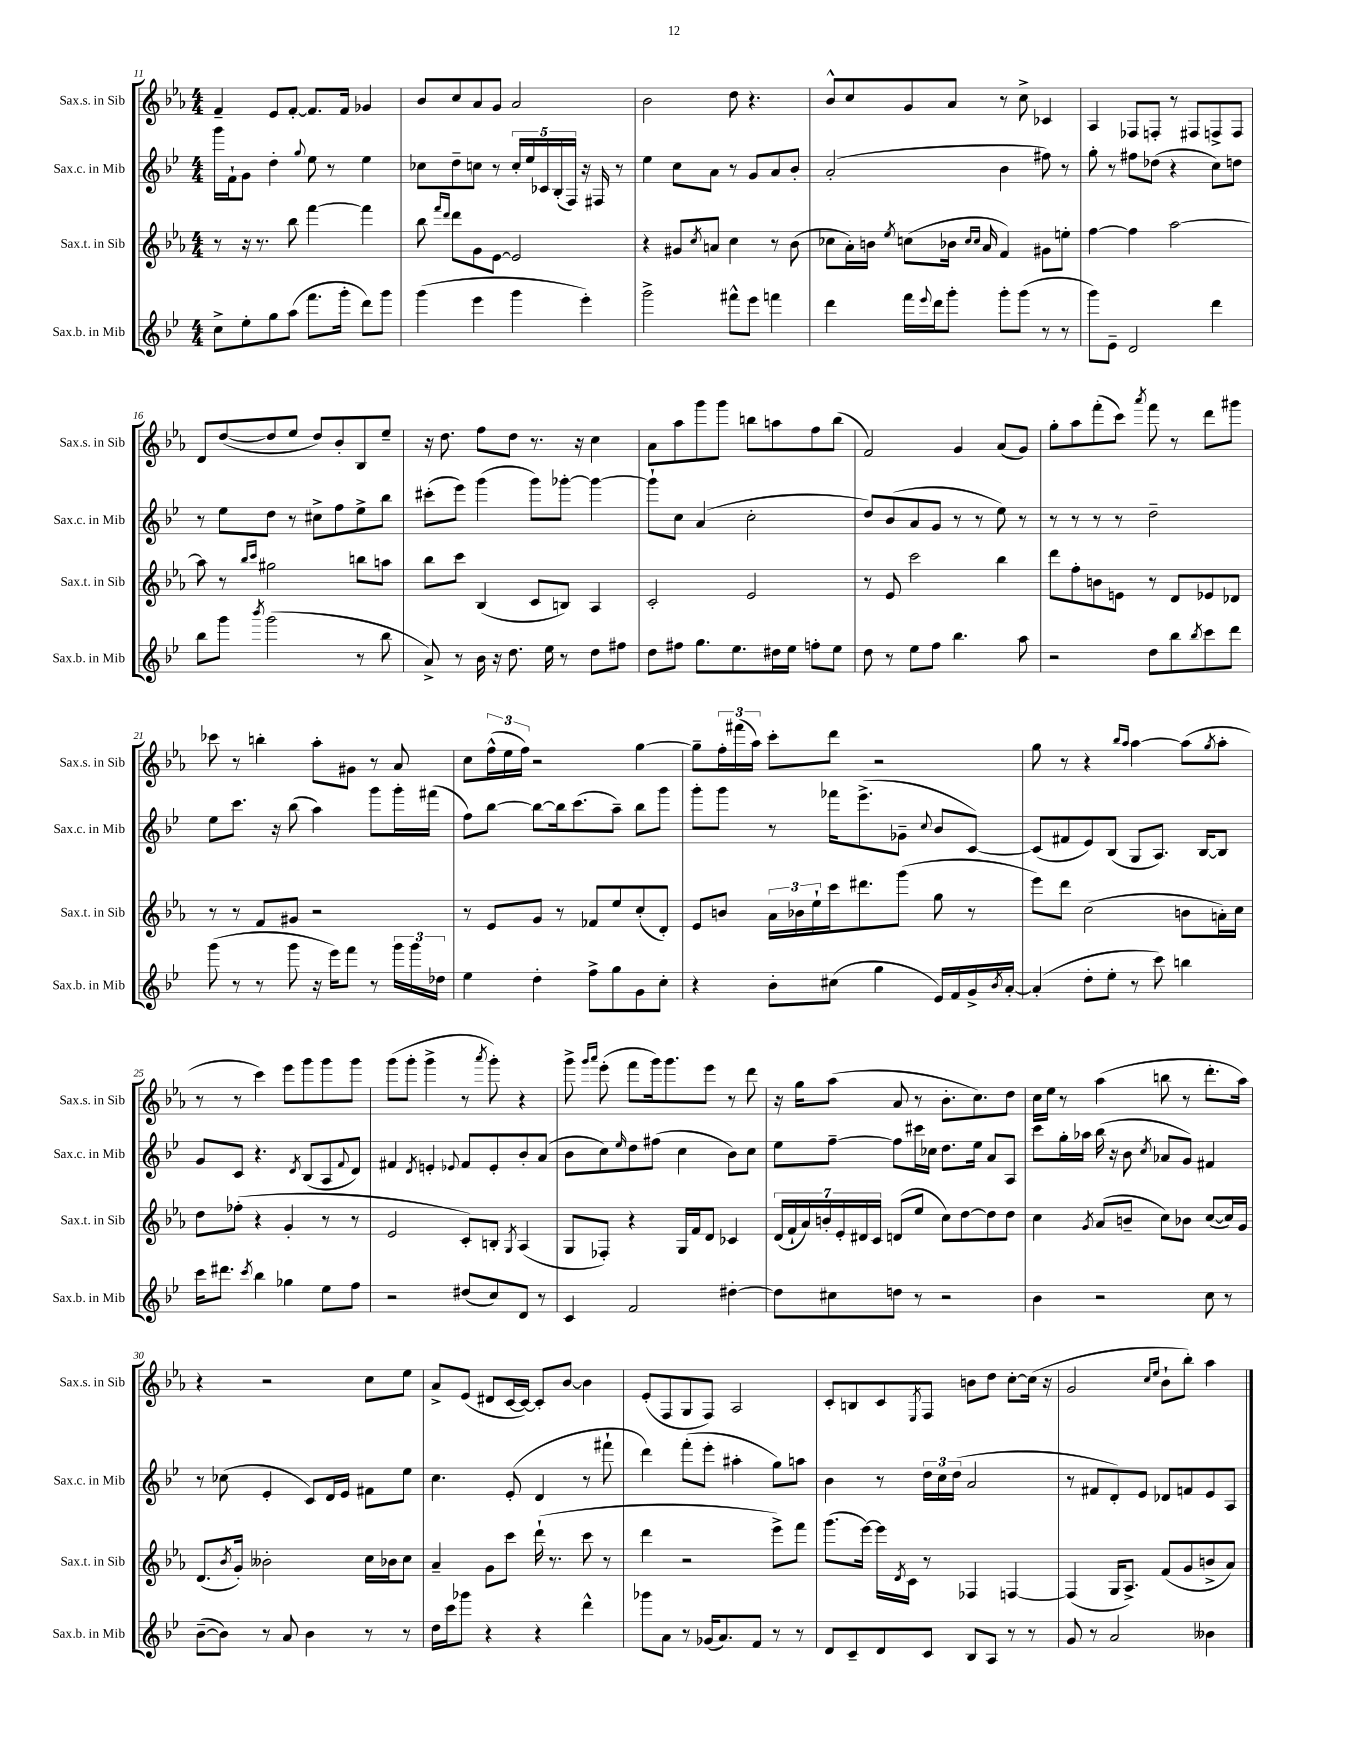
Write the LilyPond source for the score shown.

<<
\new StaffGroup <<
\new Staff = "s0" \with { instrumentName = "Sax.s. in Sib" shortInstrumentName = "Sax.s. in Sib" } {
    \clef treble \key ees \major \numericTimeSignature \time 4/4
    f'4-- ees'8 f'8~-. f'8. f'16 ges'4 |
    bes'8 c''8 aes'8 g'8 aes'2 |
    bes'2 d''8 r4. |
    bes'8-^ c''8 g'8 aes'8 r8 c''8-> ces'4 |
    aes4 fes8 f8-. r8 fis8 f8-> f8 |
    d'8 d''8~( d''8 ees''8 d''8) bes'8-. bes8 ees''8-- |
    r16 d''8. f''8 d''8 r8. r16 c''4 |
    aes'8 aes''8 g'''8 g'''8 b''8 a''8 f''8 b''8( |
    f'2) g'4 aes'8( g'8) |
    g''8-. aes''8 f'''8-.( c'''8) \acciaccatura { aes'''8 } f'''8 r8 d'''8 gis'''8 |
    ces'''8 r8 b''4-. aes''8-. gis'8 r8 aes'8 |
    c''8 \tuplet 3/2 { f''16-^( ees''16 f''16) } r2 g''4~ |
    g''8-- \tuplet 3/2 { f''16-. fis'''16( aes''16) } c'''8-. d'''8 r2 |
    g''8 r8 r4 \grace { bes''16 aes''16 } aes''4~ aes''8( \acciaccatura { g''8 } aes''8-. |
    r8 r8 c'''4) ees'''8 g'''8 g'''8 g'''8 |
    g'''8( g'''8-. g'''4-> r8 \acciaccatura { aes'''8 } g'''8-.) r4 |
    g'''8-> \grace { g'''16 aes'''16 } ees'''8-.( f'''8 g'''16) g'''8. ees'''8 r8 d'''8 |
    r16 g''16 aes''8( aes'8 r8 bes'8.-. c''8.) d''8 |
    c''16 ees''16 r8 aes''4( b''8 r8 d'''8.-. aes''16) |
    r4 r2 c''8 ees''8 |
    aes'8-> ees'8( dis'8 c'16~ c'16~) c'8-. bes'8~ bes'4 |
    ees'8-.( f8 g8 f8) aes2 |
    c'8-. b8 c'8 \acciaccatura { ees8 } f8 b'8 d''8 c''8~-. c''16( r16 |
    g'2 \grace { c''16 ees''16 } bes'8-! bes''8-.) aes''4 \bar "|." |
}
\new Staff = "s1" \with { instrumentName = "Sax.c. in Mib" shortInstrumentName = "Sax.c. in Mib" } {
    \clef treble \key bes \major \numericTimeSignature \time 4/4
    g'''16 f'16-! g'8 d''4-. \appoggiatura { g''8 } ees''8 r8 ees''4 |
    ces''8 d''8-- c''8 r8 \tuplet 5/4 { c''16-. ees''16 ces'16 bes16-.( f16) } r16 fis16 r8 |
    ees''4 c''8 a'8 r8 g'8 a'8 bes'8-. |
    a'2-.( bes'4 fis''8) r8 |
    g''8-. r8 fis''8 des''8( r4 c''8) d''8 |
    r8 ees''8 d''8 r8 cis''8-> f''8 ees''8-> bes''8 |
    cis'''8-.( ees'''8) g'''4( g'''8) ges'''8~-. ges'''4~ |
    ges'''8-! c''8 a'4( c''2-. |
    d''8) bes'8( a'8 g'8 r8 r8 ees''8) r8 |
    r8 r8 r8 r8 d''2-- |
    ees''8 c'''8. r16 bes''8( a''4) g'''8 g'''16-. fis'''16( |
    f''8) bes''8~ bes''8~ bes''16 c'''8.( a''8--) bes''8 g'''8 |
    g'''8-. g'''8 r8 fes'''16 ees'''8.->( ges'8-- \appoggiatura { c''8 } bes'8 c'8~) |
    c'8( fis'8 ees'8) bes8( g8 a8.) bes16~ bes8 |
    g'8 c'8 r4. \acciaccatura { d'8 } bes8( a8 \appoggiatura { f'8 } d'8) |
    fis'4 \acciaccatura { d'8 } e'4-. \appoggiatura { ees'8 } fis'8 ees'8-. bes'8-. a'8( |
    bes'8 c''8) \grace { ees''16 } d''8 fis''8( c''4 bes'8) c''8 |
    ees''8 f''8~-- f''8 cis'''16 ces''16 d''8. ees''16 a'8 a8 |
    c'''8 g''16-. aes''16 bes''16( r16 bes'8 \acciaccatura { c''8 } aes'8 g'8) fis'4 |
    r8 ces''8( ees'4-. c'8) d'16 ees'16 fis'8 ees''8 |
    c''4. ees'8-.( d'4 r8 fis'''8-! |
    d'''4) f'''8-.( ees'''8-. ais''4-. g''8) a''8 |
    bes'4 r8 \tuplet 3/2 { d''16 c''16 d''16( } a'2 |
    r8 fis'8 d'8-.) ees'8 des'8 f'8 ees'8 a8 \bar "|." |
}
\new Staff = "s2" \with { instrumentName = "Sax.t. in Sib" shortInstrumentName = "Sax.t. in Sib" } {
    \clef treble \key ees \major \numericTimeSignature \time 4/4
    r8 r16 r8. bes''8 f'''4~ f'''4 |
    bes''8 \grace { f'''16 d'''16 } d'''8 g'8 ees'8~ ees'2 |
    r4 gis'8 \acciaccatura { c''8 } a'8 c''4 r8 bes'8( |
    ces''8 aes'16-.) b'16 \acciaccatura { ees''8 } c''8( bes'16 \grace { c''16 c''16 } aes'16 f'4) gis'8 e''8-. |
    f''4~ f''4 aes''2~ |
    aes''8 r8 \grace { bes''16 c'''16 } gis''2 b''8 a''8 |
    bes''8 c'''8 bes4( c'8 b8) aes4 |
    c'2-. ees'2 |
    r8 ees'8 c'''2 bes''4 |
    d'''8 f''8-. b'8 e'8 r8 d'8 ees'8 des'8 |
    r8 r8 f'8 gis'8 r2 |
    r8 ees'8 g'8 r8 fes'8 ees''8 c''8-.( d'8-.) |
    ees'8 b'8 \tuplet 3/2 { aes'16 bes'16 ees''16-! } c'''16 dis'''8. g'''8( g''8 r8 |
    ees'''8) d'''8 c''2( b'8 a'16-.) c''16 |
    d''8 fes''8-.( r4 g'4-. r8 r8 |
    ees'2 c'8-.) b8-. \acciaccatura { g8 } aes4( |
    g8 fes8-.) r4 g16 f'16 d'8 ces'4 |
    \tuplet 7/4 { d'16( f'16-! aes'16) b'16-. ees'16-. dis'16 c'16 } d'8( ees''8 c''8) d''8~ d''8 d''8 |
    c''4 \acciaccatura { g'8 } aes'8( b'8-- c''8) bes'8 c''8~( c''16) g'16 |
    d'8.( \acciaccatura { bes'8 } g'16-.) beses'2-. c''16 bes'16 c''8 |
    aes'4-- g'8 c'''8 d'''16-!( r8. c'''8 r8 |
    d'''4 r2 ees'''8->) f'''8 |
    g'''8.( ees'''16~) ees'''16 \acciaccatura { d'8 } c'16 r8 fes4 f4~ |
    f4( g16 aes8.->) f'8( g'8 b'8-> aes'8) \bar "|." |
}
\new Staff = "s3" \with { instrumentName = "Sax.b. in Mib" shortInstrumentName = "Sax.b. in Mib" } {
    \clef treble \key bes \major \numericTimeSignature \time 4/4
    c''8-> ees''8-. g''8 a''8( f'''8. g'''16-. d'''8) g'''8 |
    g'''4( ees'''4 g'''4 ees'''4-.) |
    g'''2-> fis'''8-^ ees'''8 f'''4 |
    d'''4 f'''16 \appoggiatura { ees'''8 } d'''16 g'''8-. g'''8-. g'''8( r8 r8 |
    g'''8) ees'8-- d'2 d'''4 |
    bes''8 g'''8 \acciaccatura { bes'''8 } g'''2( r8 bes''8 |
    a'8->) r8 bes'16 r16 d''8. ees''16 r8 d''8 fis''8 |
    d''8 fis''8 g''8. ees''8. dis''16 ees''16 f''8-. ees''8 |
    d''8 r8 ees''8 f''8 bes''4. a''8 |
    r2 d''8 bes''8 \acciaccatura { bes''8 } c'''8 d'''8 |
    g'''8( r8 r8 g'''8 r16 ees'''16) f'''8 r8 \tuplet 3/2 { g'''16 g'''16 des''16 } |
    ees''4 d''4-. f''8-> g''8 g'8 c''8-. |
    r4 bes'8-. cis''8( g''4 ees'16) f'16 g'16-> \acciaccatura { bes'8 } a'16~-. |
    a'4-.( d''8-. ees''8-. r8 c'''8) b''4 |
    c'''16 dis'''8. \acciaccatura { c'''8 } bes''4 ges''4 ees''8 f''8 |
    r2 dis''8( c''8) d'8 r8 |
    c'4 f'2 dis''4~-. |
    dis''8 cis''8 d''8 r8 r2 |
    bes'4 r2 c''8 r8 |
    bes'8~--( bes'8) r8 a'8 bes'4 r8 r8 |
    d''16 c'''16 ges'''8 r4 r4 d'''4-^ |
    ges'''8 a'8 r8 ges'16( a'8.) f'8 r8 r8 |
    d'8 c'8-- d'8 c'8 bes8 a8 r8 r8 |
    g'8 r8 a'2 beses'4 \bar "|." |
}
>>
>>
\layout { \context { \Score currentBarNumber = #11 } }
